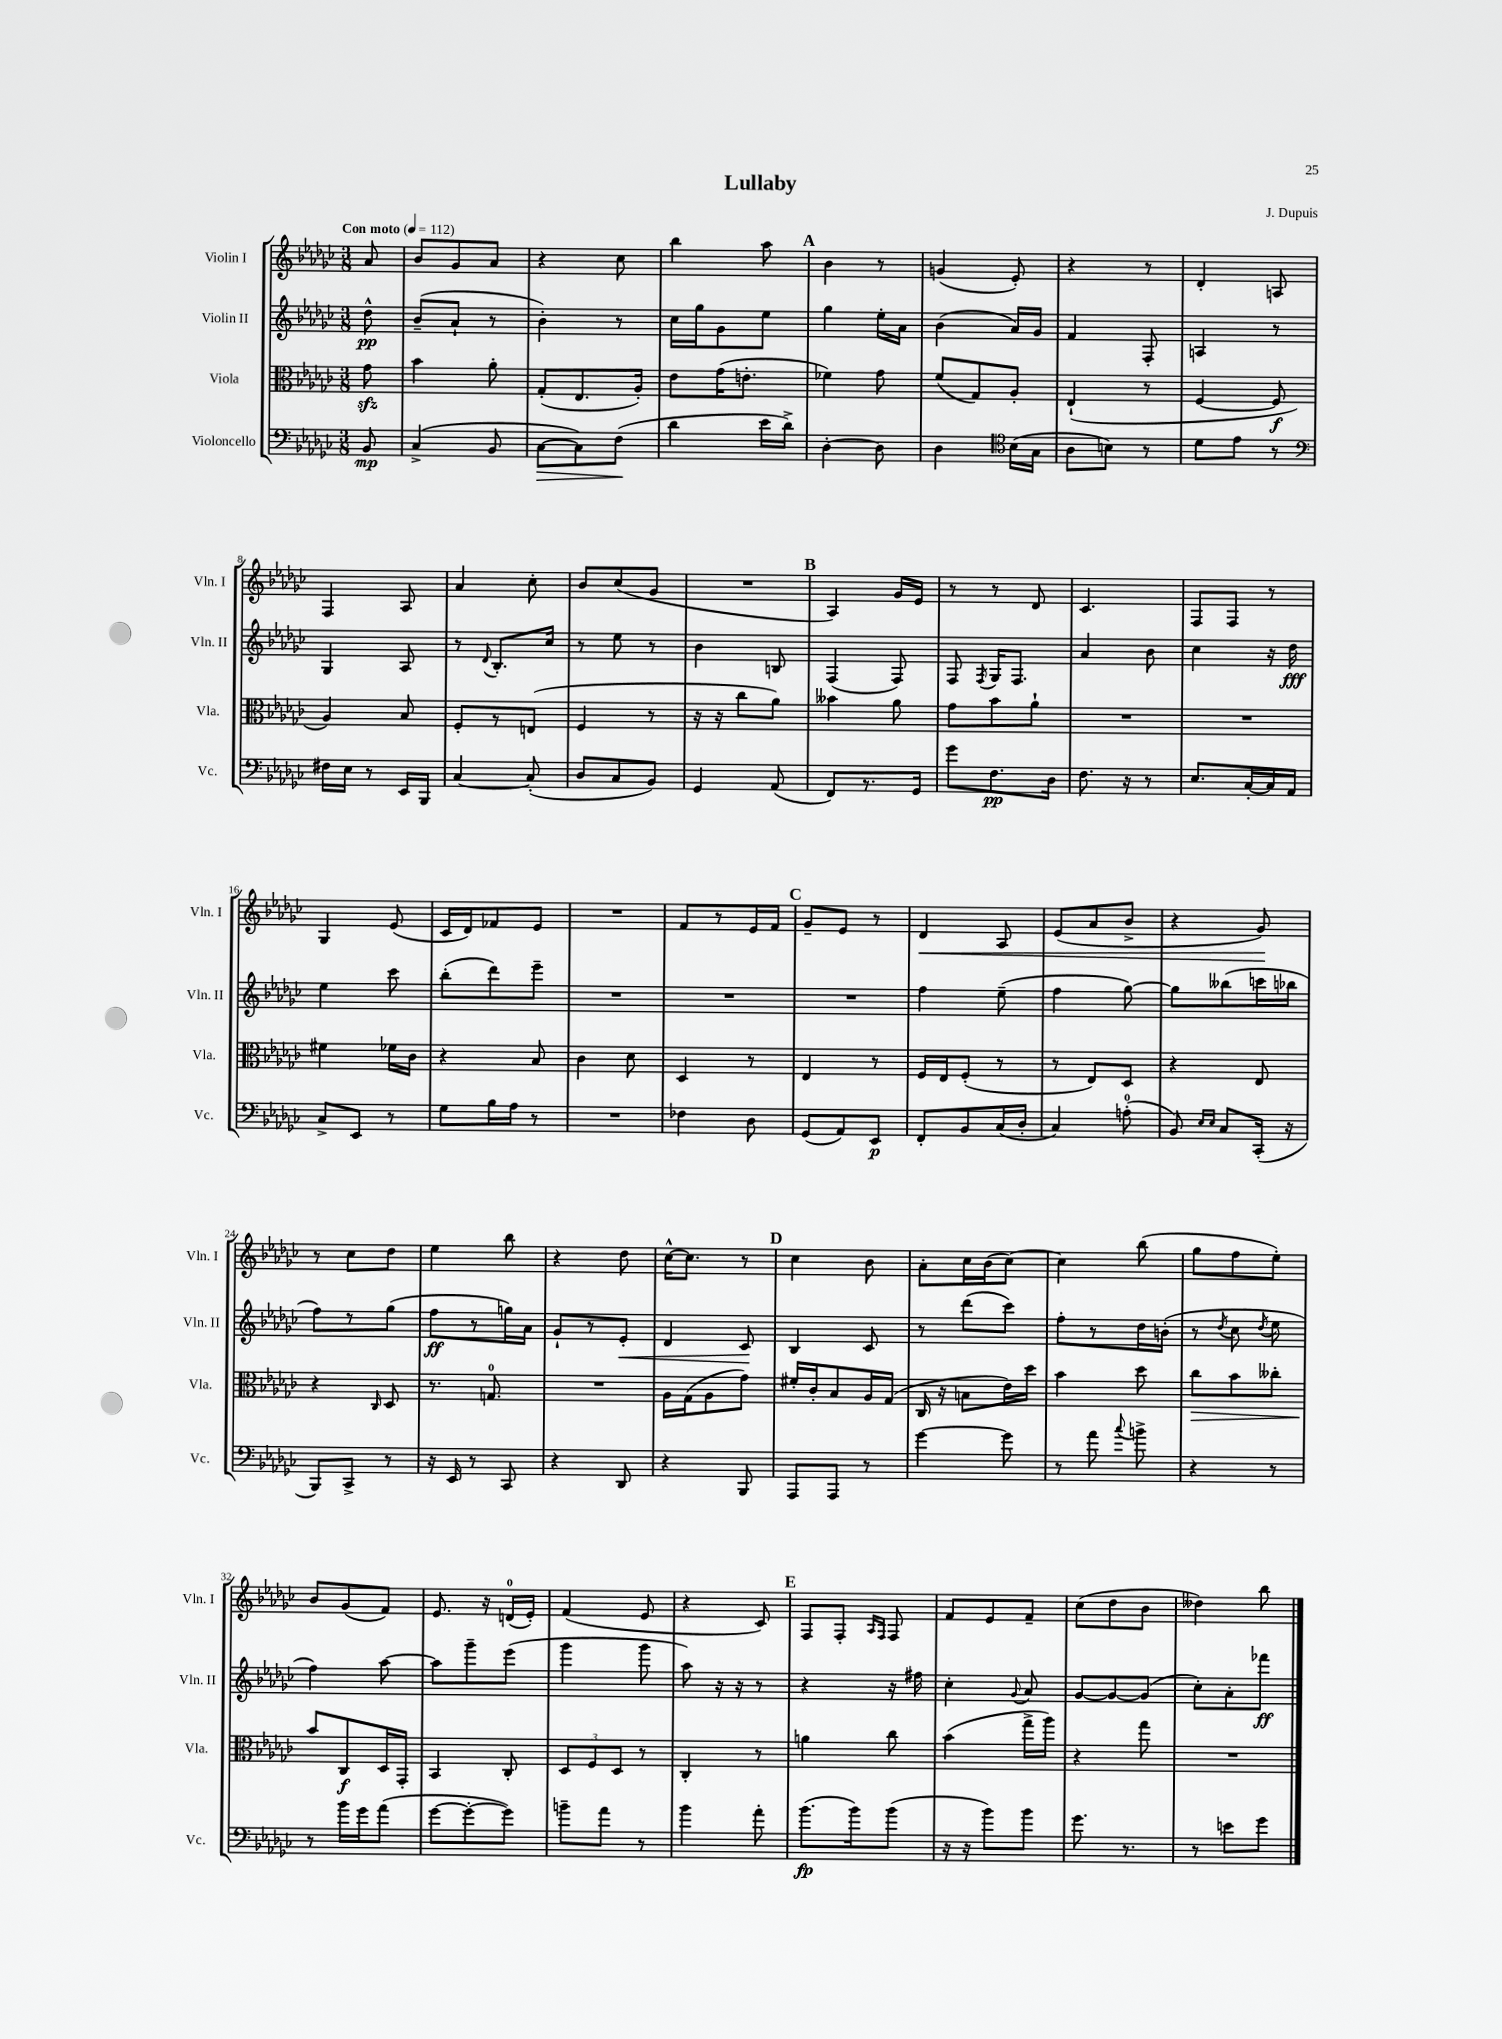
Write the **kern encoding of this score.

**kern	**kern	**kern	**kern
*staff4	*staff3	*staff2	*staff1
*clefF4	*clefC3	*clefG2	*clefG2
*k[b-e-a-d-g-c-]	*k[b-e-a-d-g-c-]	*k[b-e-a-d-g-c-]	*k[b-e-a-d-g-c-]
*M3/8	*M3/8	*M3/8	*M3/8
*MM112	*MM112	*MM112	*MM112
8BB-	8g-	8dd-^^	8a-
=	=	=	=
(4C-^	4b-	(8b-~	8b-
.	.	8a-`	8g-
8BB-	8a-'	8r	8a-
=	=	=	=
[8C-	(8G-'	4b-')	4r
8C-])	8.E-	.	.
(8F	.	8r	8cc-
.	16A-')	.	.
=	=	=	=
4d-	8e-	16cc-	4bb-
.	.	16gg-	.
.	(16g-	8g-	.
.	8.e'	.	.
16e-	.	8ee-	8aa-
16d-^)	.	.	.
=	=	=	=
[4D-'	4f-)	4gg-	4b-
8D-]	8g-	16ee-'	8r
.	.	16a-	.
=	=	=	=
4D-	(8f	(4b-	(4g
.	8G-)	.	.
*clefC4	*	*	*
(16B-	8A-'	16a-)	8e-')
16G-	.	16g-	.
=	=	=	=
8A-	(4E-`	4f	4r
8B)	.	.	.
8r	8r	8F'	8r
=	=	=	=
8d-	[4F	4A	4d-'
8e-	.	.	.
8r	8F]	8r	8A
=	=	=	=
*clefF4	*	*	*
16F#	4A-)	4G-	4F
16E-	.	.	.
8r	.	.	.
16EE-	8B-	8A-	8A-
16BBB-	.	.	.
=	=	=	=
[4C-	8F'	8r	4a-
.	.	8qqd-	.
.	8r	8.B-'	.
(8C-']	(8E	.	8cc-'
.	.	16cc-	.
=	=	=	=
8D-	4F	8r	8b-
8C-	.	8ee-	(8cc-
8BB-)	8r	8r	8g-
=	=	=	=
4GG-	16r	4b-	4.r
.	16r	.	.
.	8cc-	.	.
(8AA-	8a-)	8B	.
=	=	=	=
8FF)	4b--	(4F	4A-)
8.r	.	.	.
.	8a-	8F)	16g-
16GG-	.	.	16e-
=	=	=	=
8g-	8g-	8F	8r
.	.	8qF	.
8.F	8b-	16G-	8r
.	.	8.F	.
.	8a-`	.	8d-
16D-	.	.	.
=	=	=	=
8.F	4.r	4a-	4.c-
16r	.	.	.
8r	.	8b-	.
=	=	=	=
8.E-	4.r	4cc-	8F
.	.	.	8F
[16C-'	.	.	.
16C-]	.	16r	8r
16AA-	.	16dd-	.
=	=	=	=
8C-^	4f#	4ee-	4G-
8EE-	.	.	.
8r	16f-	8ccc-	(8e-
.	16c-	.	.
=	=	=	=
8G-	4r	(8bb-'	16c-
.	.	.	16d-)
16B-	.	8ddd-)	8f-
16A-	.	.	.
8r	8B-	8eee-~	8e-
=	=	=	=
4.r	4c-	4.r	4.r
.	8d-	.	.
=	=	=	=
4F-	4D-	4.r	8f
.	.	.	8r
8D-	8r	.	16e-
.	.	.	16f
=	=	=	=
(8GG-	4E-	4.r	8g-~
8AA-)	.	.	8e-
8EE-	8r	.	8r
=	=	=	=
8FF'	16F	4ff	4d-
.	16E-	.	.
8BB-	(8F'	.	.
(16C-	8r	(8ee-~	8A-
16D-'	.	.	.
=	=	=	=
4C-)	8r	4ff	(8e-
.	8E-)	.	8a-
(8A'	8D-	[8gg-)	8b-^
=	=	=	=
8BB-)	4r	8gg-]	4r
16qqE-	.	.	.
16qqE-	.	.	.
8C-	.	(8bb--	.
(16CC-'	8E-	16ccc	8g-)
16r	.	16bb-	.
=	=	=	=
8BBB-)	4r	8ff)	8r
8CC-^	.	8r	8cc-
.	16qqC-	.	.
8r	8D-	(8gg-	8dd-
=	=	=	=
16r	8.r	8ff	4ee-
16EE-	.	.	.
8r	.	8r	.
.	8.G	.	.
8CC-	.	16gg)	8bb-
.	.	16a-	.
=	=	=	=
4r	4.r	8g-`	4r
.	.	8r	.
8DD-	.	8e-'	8dd-
=	=	=	=
4r	16A-	4d-	[16cc-^^
.	(16G-	.	8.cc-]
.	8A-	.	.
8BBB-	8g-)	8c-	8r
=	=	=	=
8AAA-	16f#'	4B-	4cc-
.	16c-'	.	.
8AAA-	8B-	.	.
8r	16A-	8c-	8b-
.	(16G-	.	.
=	=	=	=
[4g-	16C-	8r	8a-'
.	16r	.	.
.	8B	(8ddd-	16cc-
.	.	.	(16b-
8g-]	16e-)	8ccc-)	[8cc-)
.	16dd-	.	.
=	=	=	=
8r	4b-	8ff'	4cc-]
8a-	.	8r	.
8qqcc-	.	.	.
8b^	8dd-	16dd-	(8bb-
.	.	(16b'	.
=	=	=	=
4r	8cc-	8r	8gg-
.	.	8qdd-	.
.	8b-	8cc-	8ff
.	.	8qdd-	.
8r	8cc--'	8ee-	8ee-')
=	=	=	=
8r	8b-	4ff)	8b-
16b-	8C-	.	(8g-
16g-	.	.	.
(8a-	16D-	[8aa-	8f)
.	16GG-'	.	.
=	=	=	=
[8g-	4BB-	8aa-]	8.e-
8g-'_	.	8ggg-~	.
.	.	.	16r
8g-])	8C-'	(8eee-	(16d
.	.	.	16e-')
=	=	=	=
8b~	12D-	4ggg-	(4f
.	12F	.	.
8a-	.	.	.
.	12D-	.	.
8r	8r	8ggg-	8e-
=	=	=	=
4b-	4C-'	8aa-)	4r
.	.	16r	.
.	.	16r	.
8a-'	8r	8r	8c-)
=	=	=	=
(8.b-	4a	4r	8F
.	.	.	8F'
16b-)	.	.	.
.	.	.	16qqA-
.	.	.	16qqF
(8b-	8cc-	16r	8F
.	.	16ff#	.
=	=	=	=
16r	(4b-	4cc-'	8f
16r	.	.	.
8b-)	.	.	8e-
.	.	8qqg-	.
8b-	16gg-^	8a-	8f~
.	16aa-)	.	.
=	=	=	=
8.g-	4r	[8g-	(8cc-
.	.	8g-_	8dd-
8.r	.	.	.
.	8gg-	(8g-]	8b-
=	=	=	=
8r	4.r	8cc-')	4dd--)
8e	.	8a-'	.
8g-	.	8fff-	8bb-
==	==	==	==
*-	*-	*-	*-
